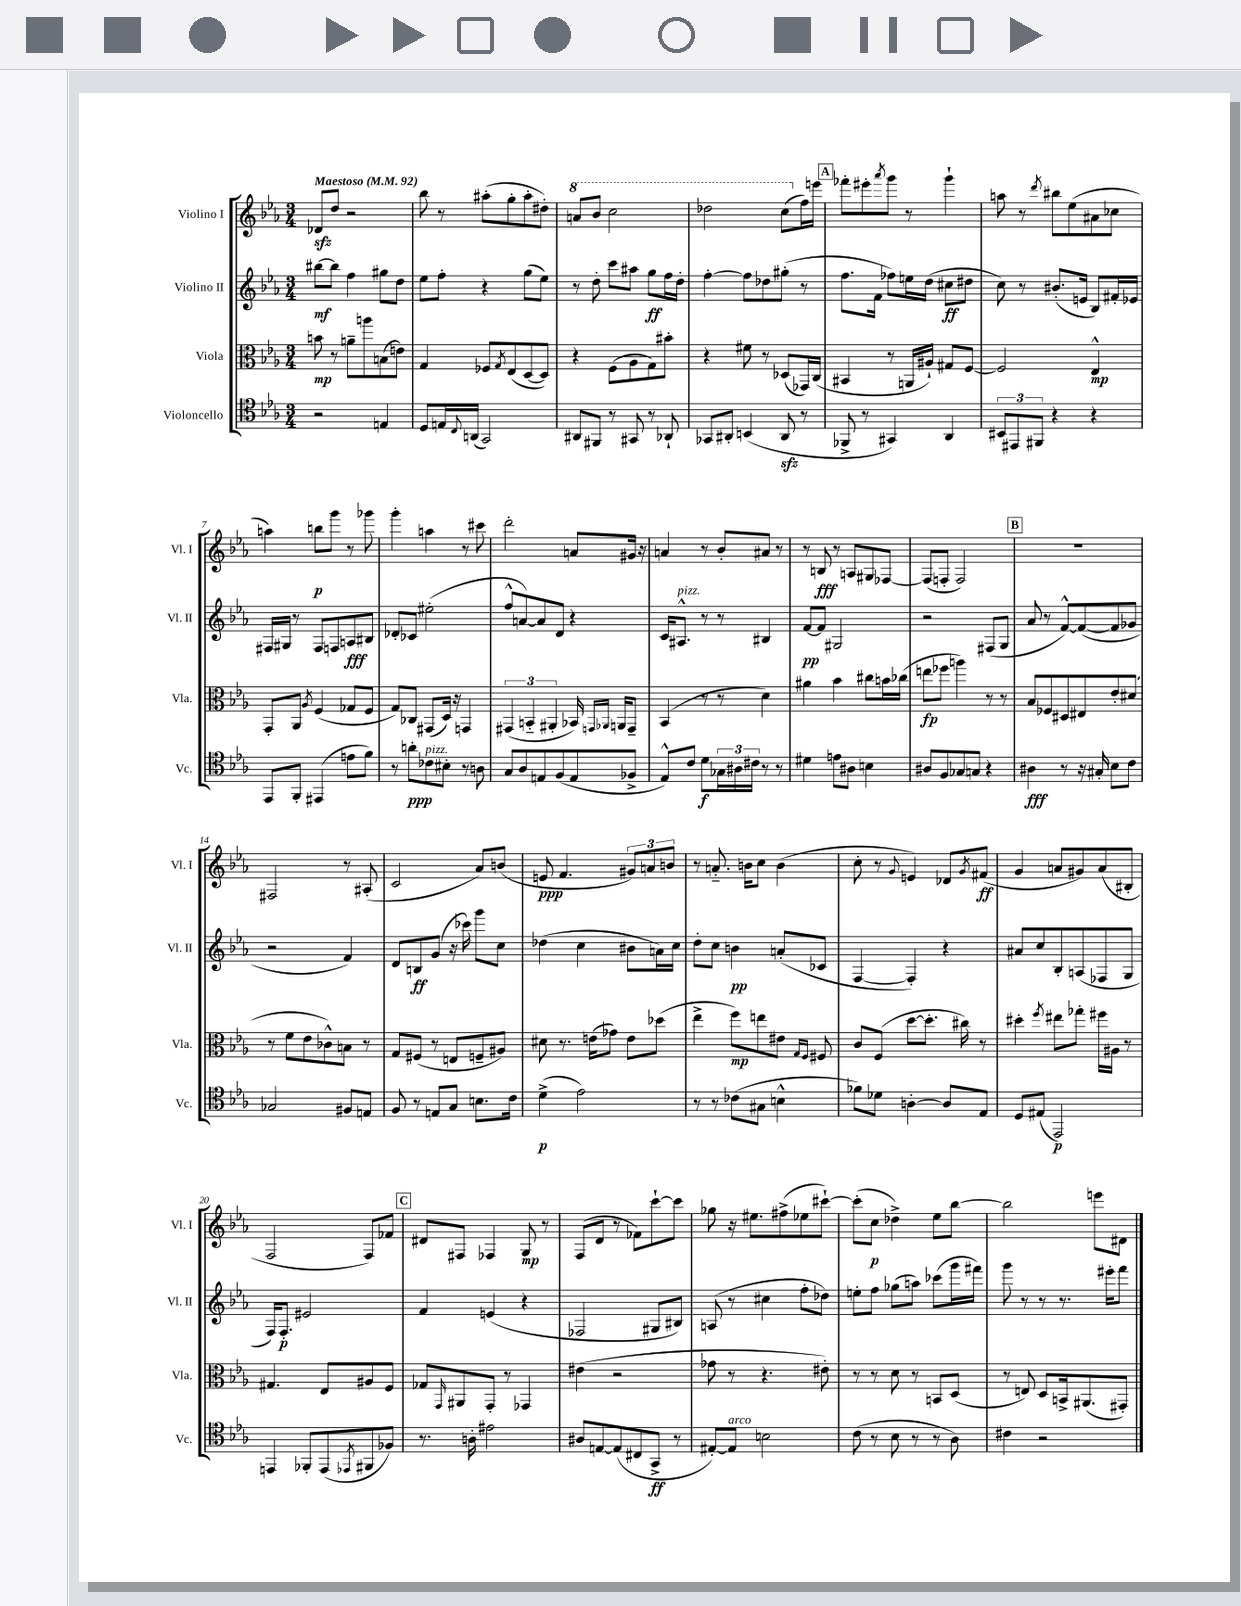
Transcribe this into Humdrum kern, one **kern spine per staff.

**kern	**kern	**kern	**kern
*staff4	*staff3	*staff2	*staff1
*clefC4	*clefC3	*clefG2	*clefG2
*k[b-e-a-]	*k[b-e-a-]	*k[b-e-a-]	*k[b-e-a-]
*M3/4	*M3/4	*M3/4	*M3/4
*MM92	*MM92	*MM92	*MM92
2r	8b	[8bb#	8d-
.	8r	8bb#]	8dd
.	8a~	4ff	2r
.	8aa	.	.
4E	(8B	8gg#	.
.	8e)	8dd	.
=	=	=	=
8D	4G	8ee-	8bb-
16E	.	8ff'	8r
8qqC	.	.	.
(16AA	.	.	.
2GG)	8F-	4r	(8aa#'
.	8qG	.	.
.	(8E-	.	8gg'
.	[8D	(8gg	8aa#'
.	8D])	8ee-)	8dd#')
=	=	=	=
8AA#	4r	8r	8aa
8FF#	.	8dd'	8bb-
8r	(8F	8ccc	2ccc
8GG#	8A-	8aa#	.
8r	8G)	8gg	.
8AA-`	8b#'	16ff	.
.	.	16dd'	.
=	=	=	=
8GG-	4r	[4ff'	2ddd-
8AA#'	.	.	.
(4BB	8f#	8ff]	.
.	8r	8dd-	.
8AA#	(8D-	(8gg#'	(8ccc
8r	16GG-)	8r	16ff)
.	(16C	.	16eee
=	=	=	=
8FF-^	4BB#	8.ff	8fff-'
8r	.	.	8eee#'
.	.	16f	.
.	.	.	8qaaa-
4GG#)	8r	8ff-)	8ggg
.	16AA	16ee	8r
.	16A#`)	(16dd	.
4AA-	8G#	8cc#	4ggg`
.	[8F	8dd#	.
=	=	=	=
12BB#	2F]	8cc)	8aa
12EE#	.	.	.
.	.	8r	8r
12FF#	.	.	.
.	.	.	8qddd
4r	.	(8.b#'	8bb#
.	.	.	(8ee-
.	.	16e	.
4r	4E-^^	8B-)	8a#
.	.	16f#'	8cc-
.	.	16e-	.
=	=	=	=
8EE-	8GG'	16F#	4aa)
.	.	16G#	.
8FF'	8AA-	8r	.
.	8qA-	.	.
(4EE#	(4F	8F#	8bb
.	.	8F	8ggg
8e	8G-	8A	8r
8f)	8F	8B#	8ggg-
=	=	=	=
8r	8G)	8d-'	4ggg'
8a'	8C-	8c-	.
8c-	(8GG#	(2ee#'	4aa
8B#'	16D)	.	.
.	16r	.	.
8r	4GG	.	8r
8A	.	.	8ccc#
=	=	=	=
8G	(6GG#	8ff^^	2ddd'
8A-	.	[8a)	.
.	6BB'~	.	.
8E	.	8a]	.
.	6AA#'	.	.
(8F	.	8d	.
8E	16BB-)	4r	8a
.	16qqGG	.	.
.	16qqAA-	.	.
.	16AA	.	.
8F-^	8GG~	.	16g#
.	.	.	16r
=	=	=	=
8E-^^)	(4BB-	16c	4a
.	.	8.A#^^	.
8c	.	.	.
8d	8r	8r	8r
24G-	8r	8r	8b-'
24A#	.	.	.
24c#	.	.	.
8r	4d)	4B#	8a#
8r	.	.	8r
=	=	=	=
4d#	4a#	[8f	8r
.	.	8f]	8B
8e	4b-	2G#	8r
8A#	.	.	8A
4B	8cc#	.	8G#
.	16b	.	[8F-
.	(16cc-	.	.
=	=	=	=
8A#	8ee	2r	(8F-]
8F	8ff-	.	8F'
8G-	4aa)	.	2F)
8G	.	.	.
4r	8r	(8F#	.
.	8r	8G	.
=	=	=	=
4A#	8B-	8a-	2.r
.	8F-	8r	.
8r	8D#	[8f^^)	.
16r	8E#	(8f_	.
16G#'	.	.	.
8B-	8e-'	8f]	.
8c	(8d#	8g-	.
=	=	=	=
2G-	8r	2r	2F#
.	8f	.	.
.	8e-	.	.
.	8c-^^)	.	.
8F#	8B	4f)	8r
8E	8r	.	(8A#'
=	=	=	=
8F	8G	8d	2c
8r	(8F#	8B	.
8E	8r	(8g	.
8G	8E	16r	.
.	.	16ccc-)	.
8.B	8F~	8ggg	8a-)
.	8A#)	8cc	(8b
16c	.	.	.
=	=	=	=
(4d^	8d#	(4dd-	8e
.	8.r	.	4.f
2e-)	.	4cc	.
.	(16e	.	.
.	8g-)	.	.
.	8e	8b#	12g#)
.	.	.	12a
.	(8dd-	16a)	.
.	.	.	12b
.	.	16cc	.
=	=	=	=
8r	4ee-^	8dd'	8r
8r	.	8cc	8.a'~
(8c-	8ff)	4b	.
.	.	.	16b
8G#	8ee	.	8cc
4B^^	8e#	(8a'	(4b
.	16qqG	.	.
.	16qqF	.	.
.	8F#	8c-	.
=	=	=	=
8f-)	8c	[4F	8cc'
8d-	(8F	.	8r
.	.	.	8qqg
[4A'	[8dd	4F'])	4e)
.	8.dd']	.	.
8A]	.	4r	8d-
.	16cc#)	.	.
.	.	.	8qg
8E-	8r	.	(8f#
=	=	=	=
8D	4dd#'	8a#	4g
(8E#	.	8cc	.
.	8qff	.	.
2EE-)	8ee#	8B-'	8a
.	8gg-'	(8A	8g#)
.	16ff#	8F-	(8a
.	16A#	.	.
.	8r	8G	8B#'
=	=	=	=
4EE	4.G#	16F)	2F
.	.	8.F'	.
8FF-'	.	2e#	.
(8EE	8E-	.	.
8qEE-	.	.	.
8FF#	8A#	.	8F)
8F-)	8F	.	8f-
=	=	=	=
8.r	8G-	4f	8d#
.	16qqGG	.	.
.	8AA#	.	8F#
16A'	.	.	.
2e#	8GG'	(4e	4F-
.	8r	.	.
.	4GG-	4r	8G
.	.	.	8r
=	=	=	=
8A#	(4e#	2F-	(8F
[8E	.	.	8d
(8E]	2r	.	8r
8C#	.	.	8f-)
8GG^	.	8G#	[8ccc`
8r	.	8B#)	8ccc]
=	=	=	=
[8E#')	8g-	(8A	8gg-
8E#]	8r	8r	16r
.	.	.	8.ee#
2B	4.r	4cc#	.
.	.	.	(8ff#^
.	.	8ff'	8ee-
.	8e#')	8dd-)	[8ccc#`)
=	=	=	=
(8c	8r	8ee'	(8ccc#']
8r	8r	8ff	8cc
8B-	8d	(8gg-	4dd-^)
8r	8r	8aa)	.
8r	8BB	(8ccc-	8ee-
8A-)	(8D	16ggg	[8bb-
.	.	16fff#)	.
=	=	=	=
4c#	8r	8ggg	2bb-]
.	8E)	8r	.
2r	8D	8r	.
.	16BB^	8.r	.
.	(8.AA#	.	.
.	.	.	8eee
.	.	16eee#'	.
.	8GG#')	8fff	8d#
==	==	==	==
*-	*-	*-	*-
